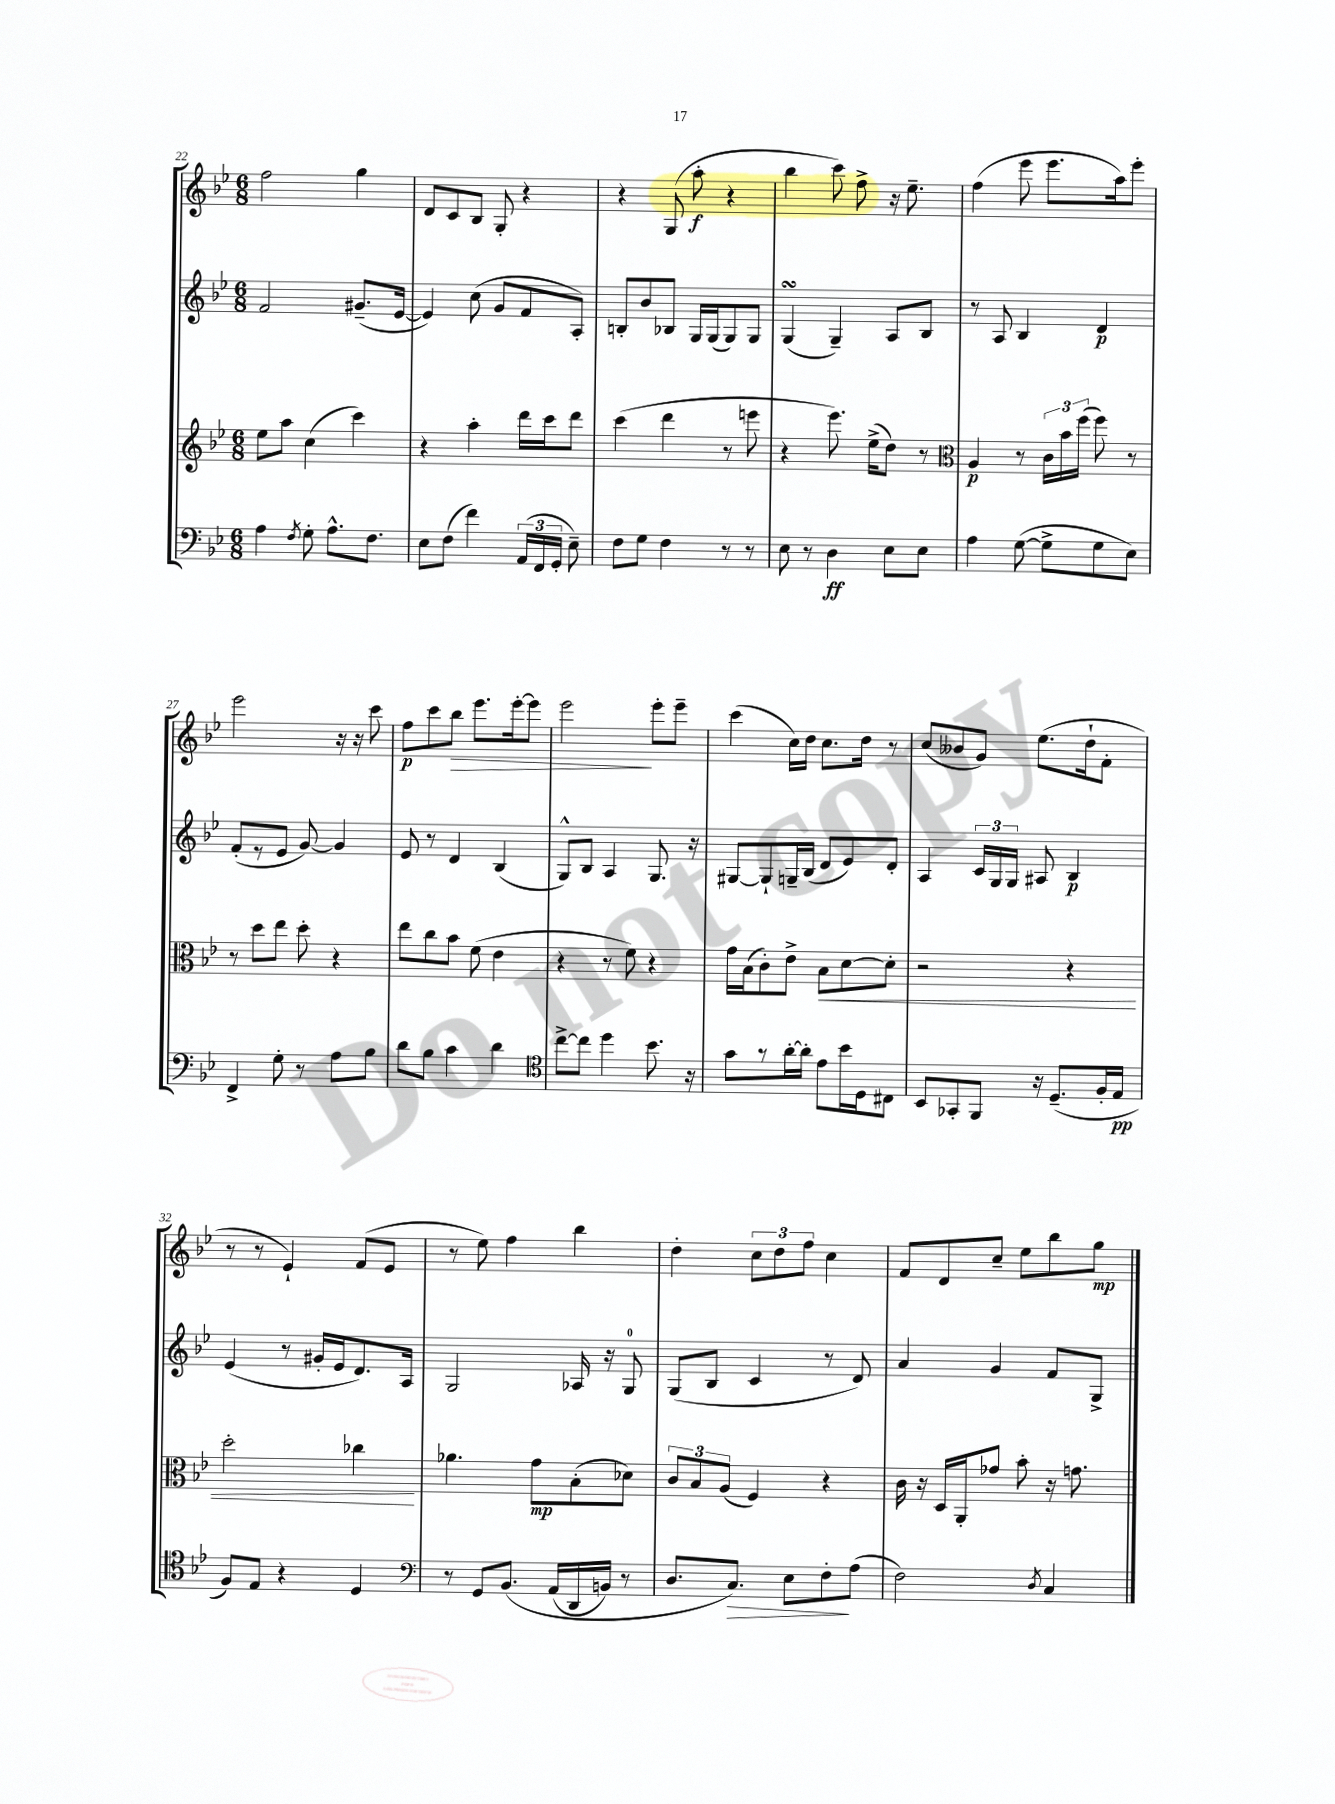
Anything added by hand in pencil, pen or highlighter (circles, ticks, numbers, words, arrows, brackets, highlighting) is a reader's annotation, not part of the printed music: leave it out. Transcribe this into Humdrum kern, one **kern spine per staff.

**kern	**kern	**kern	**kern
*staff4	*staff3	*staff2	*staff1
*clefF4	*clefG2	*clefG2	*clefG2
*k[b-e-]	*k[b-e-]	*k[b-e-]	*k[b-e-]
*M6/8	*M6/8	*M6/8	*M6/8
4A	8ee-	2f	2ff
.	8aa	.	.
8qF	.	.	.
8G'	(4cc	.	.
8.A^^	.	.	.
.	4ccc)	(8.g#~	4gg
8.F	.	.	.
.	.	[16e-	.
=	=	=	=
8E-	4r	4e-])	8d
(8F	.	.	8c
4f)	4aa'	(8cc	8B-
.	.	8g	8G'
(24AA	16ddd	8f	4r
24FF	.	.	.
.	16ccc	.	.
24GG'	.	.	.
8E-~)	8ddd	8A')	.
=	=	=	=
8F	(4ccc	8B'	4r
8G	.	8b-	.
4F	4ddd	8B-	(8G
.	.	16G	8aa'
.	.	(16G	.
8r	8r	8G)	4r
8r	8eee	8G	.
=	=	=	=
8E-	4r	(4G	4bb-
8r	.	.	.
4D	8.eee-)	4G~)	8ccc)
.	.	.	8ff^
.	(16ee-^	.	.
8E-	8dd)	8A	16r
.	.	.	8.ee-~
8E-	8r	8B-	.
=	=	=	=
*	*clefC3	*	*
4A	4A	8r	(4ff
.	.	8A	.
([8G	8r	4B-	8eee-
8G^]	24c	.	8.eee-
.	24b-	.	.
.	(24ff	.	.
8G	8ff)	4d	.
.	.	.	16aa)
8E-)	8r	.	8eee-'
=	=	=	=
4FF^	8r	(8f'	2eee-
.	8dd	8r	.
8G'	8ee-	8e-	.
8r	8dd'	[8g)	.
8A	4r	4g]	16r
.	.	.	16r
8B-	.	.	8ccc
=	=	=	=
8d	8ee-	8e-	8ff
8B-	8cc	8r	8ccc
4c	8b-	4d	8bb-
.	(8f	.	8.eee-
4d	4e-	(4B-	.
.	.	.	[16eee-'
.	.	.	8eee-]
=	=	=	=
*clefC4	*	*	*
[8cc^	4r	8G^^)	2eee-
8cc]	.	8B-	.
4dd	8r	4A	.
.	8f)	.	.
8.b-	4r	8.G	8eee-'
.	.	.	8eee-~
16r	.	16r	.
=	=	=	=
8g	16g	[8G#	(4ccc
.	(16B-	.	.
8r	8c')	8G#`]	.
[16a'	8e-^	16G~	16cc)
16a']	.	(16B-	16dd
8e-	8B-	8d	8.cc
16b-	[8d	8e-)	.
16D	.	.	16dd
8C#	8d']	8d'	8r
=	=	=	=
8BB-	2r	4A	(8cc
8GG-'	.	.	8b--
8FF	.	24c	8g)
.	.	24G	.
.	.	24G	.
16r	.	8A#	(8.ee-
(8.D~	.	.	.
.	4r	4B-	.
.	.	.	16dd`
16F'	.	.	8f'
16E-	.	.	.
=	=	=	=
8F)	2dd'	(4e-	8r
8E-	.	.	8r
4r	.	8r	4e-`)
.	.	16g#'	.
.	.	16e-	.
4D	4cc-	8.d)	(8f
.	.	.	8e-
.	.	16A	.
=	=	=	=
*clefF4	*	*	*
8r	4.a-	2G	8r
8GG	.	.	8ee-)
&(8.BB-	.	.	4ff
.	8g	.	.
(16AA	.	.	.
16DD	(8B-'	16A-	4bb-
16BB)	.	16r	.
8r	8d-)	8G	.
=	=	=	=
8.D	12c	(8G	4dd'
.	12B-	.	.
.	.	8B-	.
.	(12A	.	.
8.C&)	.	.	.
.	4F)	4c	12cc
.	.	.	12dd
8E-	.	.	.
.	.	.	12ff
8F'	4r	8r	4cc
(8A	.	8d)	.
=	=	=	=
2F)	16c	4a	8f
.	16r	.	.
.	16D	.	8d
.	16AA'	.	.
.	8g-	4g	8cc~
.	8b-'	.	8ee-
8qD	.	.	.
4C	16r	8f	8bb-
.	8.g	.	.
.	.	8G^	8gg
==	==	==	==
*-	*-	*-	*-
